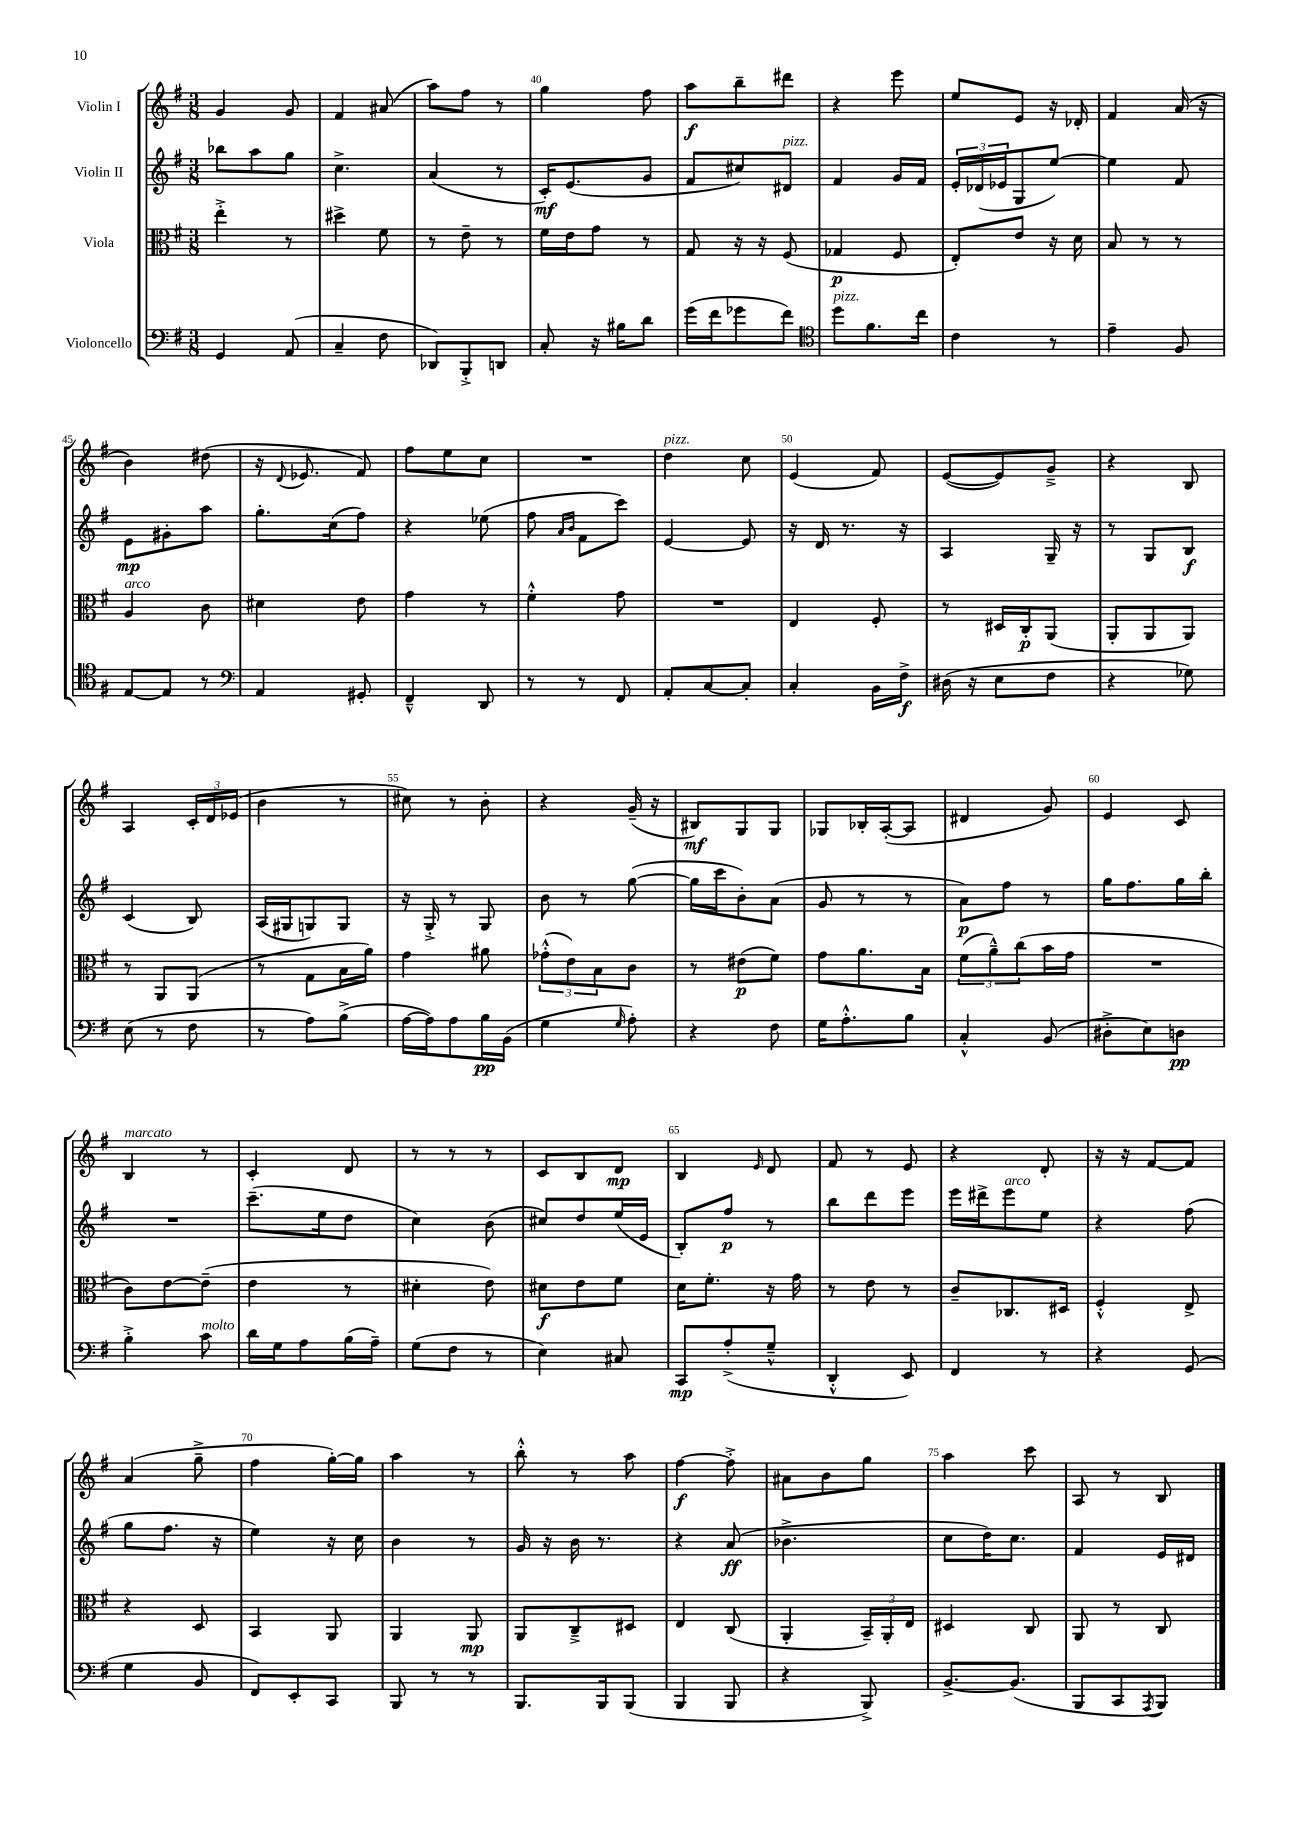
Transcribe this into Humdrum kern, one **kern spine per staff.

**kern	**kern	**kern	**kern
*staff4	*staff3	*staff2	*staff1
*clefF4	*clefC3	*clefG2	*clefG2
*k[f#]	*k[f#]	*k[f#]	*k[f#]
*M3/8	*M3/8	*M3/8	*M3/8
4GG	4ee'^	8bb-	4g
.	.	8aa	.
(8AA	8r	8gg	8g
=	=	=	=
4C~	4dd#^	4.cc^	4f#
8F#	8f#	.	(8a#
=	=	=	=
8DD-)	8r	(4a	8aa)
8BBB'^	8e~	.	8ff#
8DD	8r	8r	8r
=	=	=	=
8C'	16f#	16c')	4gg
.	16e	(8.e	.
16r	8g	.	.
16B#	.	.	.
8d	8r	8g	8ff#
=	=	=	=
(16g	8G	8f#	8aa
16f#	.	.	.
8g-	16r	8cc#)	8bb~
.	16r	.	.
8f#)	(8F#	8d#	8ddd#
=	=	=	=
*clefC4	*	*	*
8dd	4G-	4f#	4r
8.f#	.	.	.
.	8F#	16g	8eee
16cc	.	16f#	.
=	=	=	=
4c	8E')	24e'	8ee
.	.	(24d-	.
.	.	24e-	.
.	8e	8G	8e
8r	16r	[8ee)	16r
.	16d	.	16d-'
=	=	=	=
4e~	8B	4ee]	4f#
.	8r	.	.
8F#	8r	8f#	(16a
.	.	.	16r
=	=	=	=
[8E	4A	8e	4b)
8E]	.	8g#'	.
8r	8c	8aa	(8dd#
=	=	=	=
*clefF4	*	*	*
4AA	4d#	8.gg'	16r
.	.	.	8qqd
.	.	.	8.e-
.	.	(16cc	.
8GG#'	8e	8ff#)	8f#)
=	=	=	=
4FF#~^^	4g	4r	8ff#
.	.	.	8ee
8DD	8r	(8ee-	8cc
=	=	=	=
8r	4f#'^^	8ff#	4.r
.	.	16qqa	.
.	.	16qqb	.
8r	.	8f#	.
8FF#	8g	8ccc)	.
=	=	=	=
8AA'	4.r	[4e	4dd
[8C	.	.	.
8C']	.	8e]	8cc
=	=	=	=
4C'	4E	16r	(4e
.	.	16d	.
.	.	8.r	.
16BB	8F#'	.	8f#)
16F#^	.	16r	.
=	=	=	=
(16D#	8r	4A	([8e
16r	.	.	.
8E	16D#	.	8e])
.	16C'	.	.
8F#	(8AA	16G~	8g~^
.	.	16r	.
=	=	=	=
4r	8AA'	8r	4r
.	8AA	8G	.
8G-)	8AA)	8B	8B
=	=	=	=
(8E	8r	(4c	4A
8r	8AA	.	.
8F#	(8AA	8B)	24c'
.	.	.	24d
.	.	.	(24e-
=	=	=	=
8r	8r	(16A	4b
.	.	16G#	.
8A)	8G	8G)	.
(8B^	16B	8G	8r
.	16a)	.	.
=	=	=	=
[16A	4g	16r	8cc#)
16A])	.	16G'^	.
8A	.	8r	8r
16B	8a#	8G	8b'
(16BB	.	.	.
=	=	=	=
4G	(12g-'^^	8b	4r
.	12e)	.	.
.	.	8r	.
.	12B	.	.
16qqG	.	.	.
8A')	8c	([8gg	(16g~
.	.	.	16r
=	=	=	=
4r	8r	16gg]	8B#)
.	.	16ccc	.
.	(8e#	8b')	8G
8F#	8f#)	(8a	8G
=	=	=	=
16G	8g	8g	8G-
8.A'^^	.	.	.
.	8.a	8r	16B-'
.	.	.	([16A'
8B	.	8r	8A]
.	16B	.	.
=	=	=	=
4C'^^	(12f#	8a)	4d#
.	12a~^^)	.	.
.	.	8ff#	.
.	(12cc	.	.
(8BB	16b	8r	8g)
.	16g	.	.
=	=	=	=
8D#'^	4.r	16gg	4e
.	.	8.ff#	.
8E)	.	.	.
8D	.	16gg	8c
.	.	16bb'	.
=	=	=	=
4B'^	8c)	4.r	4B
.	[8e	.	.
8c	(8e~]	.	8r
=	=	=	=
16d	4e	(8.ccc~	4c'
16G	.	.	.
8A	.	.	.
.	.	16ee	.
(16B	8r	8dd	8d
16A~)	.	.	.
=	=	=	=
(8G	4d#'	4cc)	8r
8F#	.	.	8r
8r	8e)	(8b	8r
=	=	=	=
4E)	8d#	8cc#)	8c
.	8e	8dd	8B
8C#	8f#	(16ee	8d
.	.	16e	.
=	=	=	=
8CC	16d	8B')	4B
.	8.f#'	.	.
(8A'^	.	8ff#	.
.	.	.	16qqe
8G~^^	16r	8r	8d
.	16g	.	.
=	=	=	=
4DD'^^	8r	8bb	8f#
.	8e	8ddd	8r
8EE)	8r	8eee	8e
=	=	=	=
4FF#	8c~	16eee	4r
.	.	16ddd#^	.
.	8.C-	8eee	.
8r	.	8ee	8d'
.	16D#	.	.
=	=	=	=
4r	4F#'^^	4r	16r
.	.	.	16r
.	.	.	[8f#
(8GG	8E^	(8ff#	8f#]
=	=	=	=
4G	4r	8gg	(4a
.	.	8.ff#	.
8BB	8D	.	8gg~^
.	.	16r	.
=	=	=	=
8FF#)	4BB	4ee)	4ff#
8EE'	.	.	.
8CC	8AA	16r	[16gg')
.	.	16cc	16gg]
=	=	=	=
8BBB	4AA	4b	4aa
8r	.	.	.
8r	8AA	8r	8r
=	=	=	=
8.BBB	8AA	16g	8bb'^^
.	.	16r	.
.	8C~^	16b	8r
16BBB	.	8.r	.
(8BBB	8D#	.	8aa
=	=	=	=
4BBB	4E	4r	[4ff#
8BBB	(8C	(8a	8ff#'^]
=	=	=	=
4r	4AA'	4.b-^	8a#
.	.	.	8b
8BBB^)	24BB~)	.	8gg
.	24AA'	.	.
.	24E	.	.
=	=	=	=
[8.BB^	4D#	8cc	4aa
.	.	16dd)	.
(8.BB]	.	8.cc	.
.	8C	.	8ccc
=	=	=	=
8BBB	8AA	4f#	8A
8CC	8r	.	8r
8qAAA	.	.	.
8BBB)	8C	16e	8B
.	.	16d#	.
==	==	==	==
*-	*-	*-	*-
